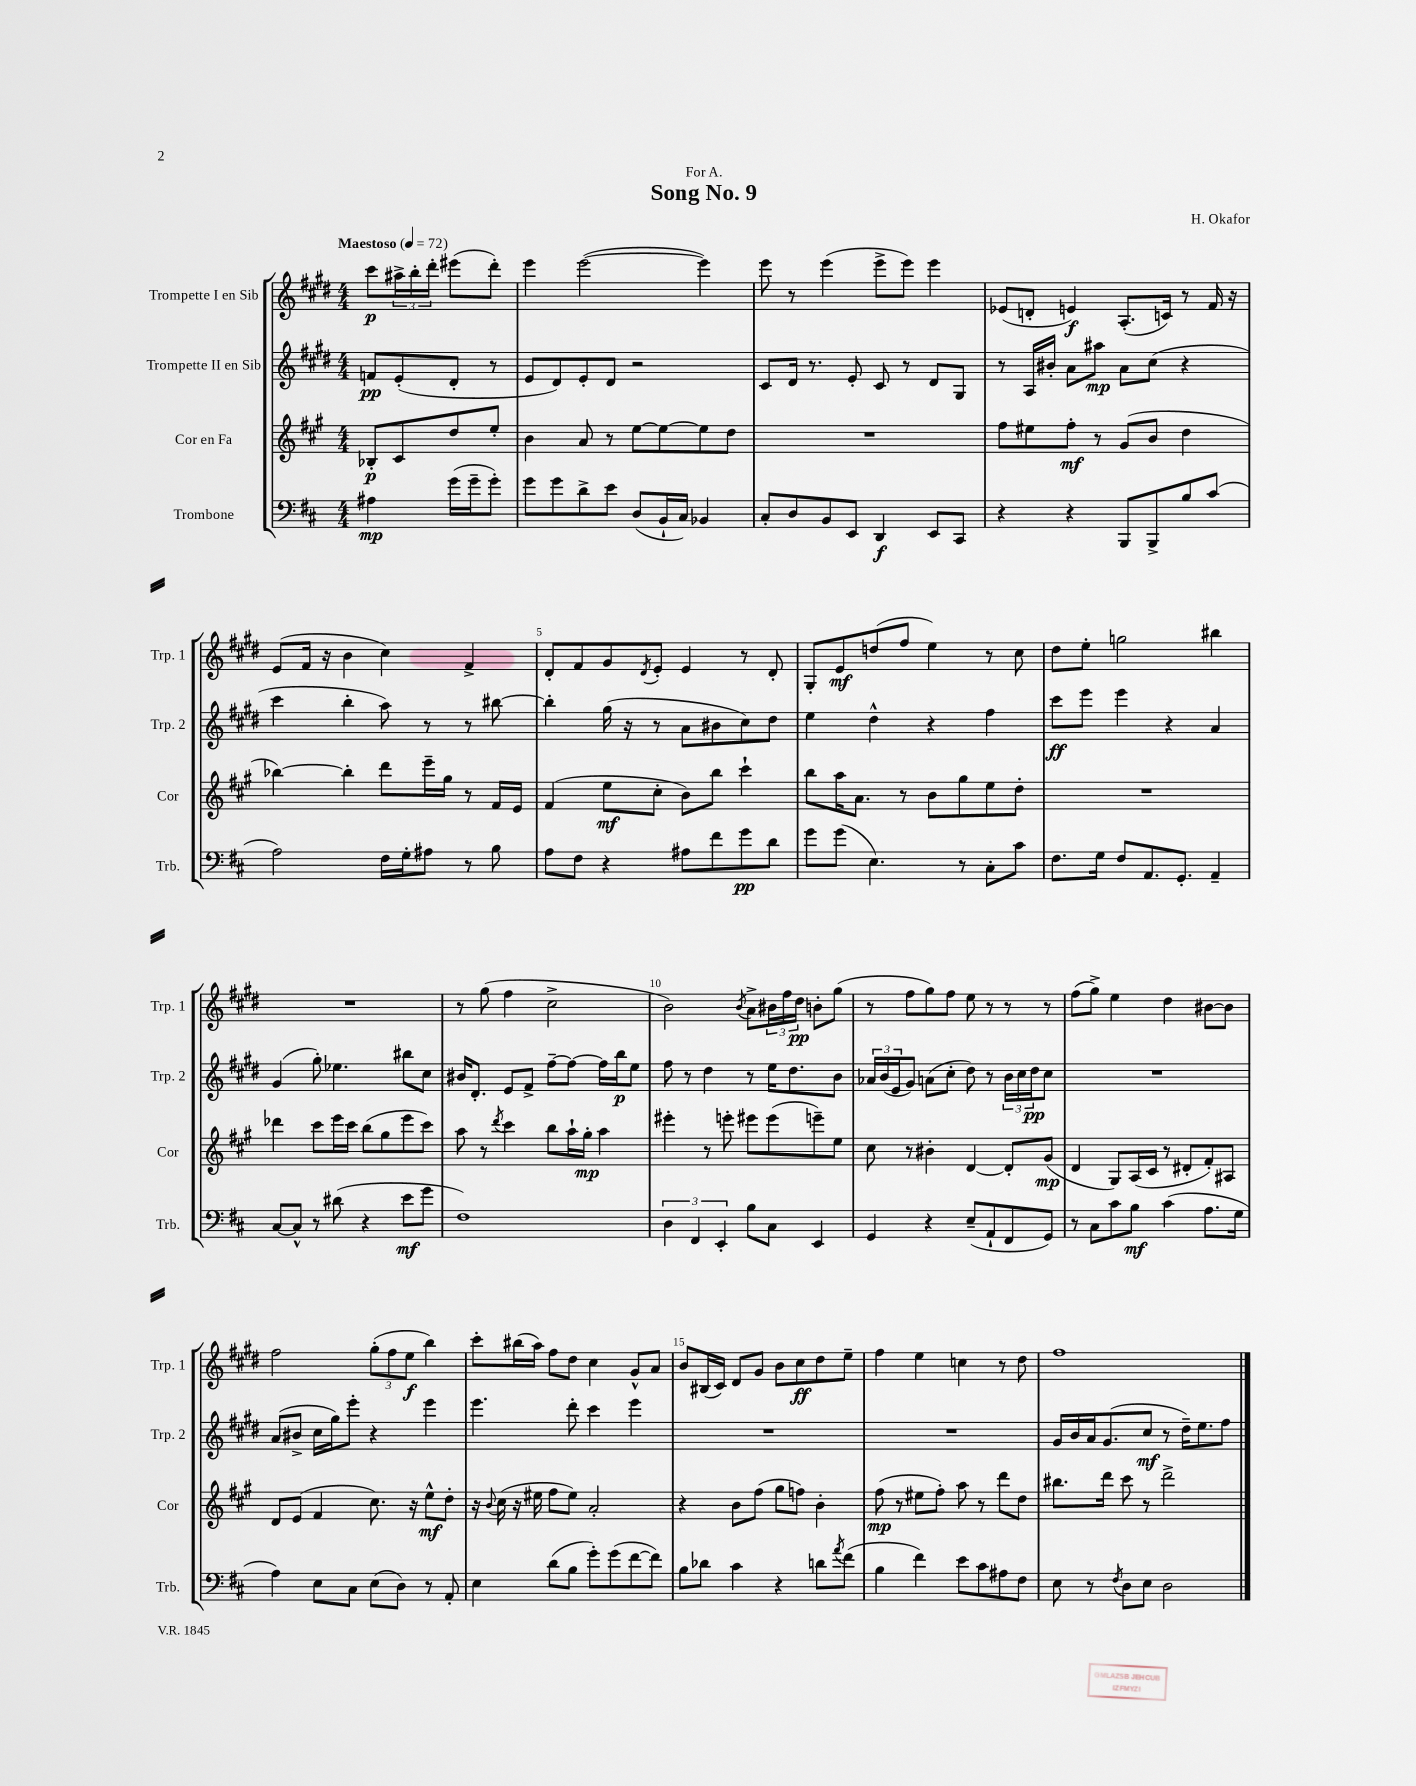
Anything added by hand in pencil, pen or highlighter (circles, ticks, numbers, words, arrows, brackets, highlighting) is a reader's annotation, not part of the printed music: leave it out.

**kern	**dynam	**kern	**dynam	**kern	**dynam	**kern	**dynam
*part4	*part4	*part3	*part3	*part2	*part2	*part1	*part1
*staff4	*staff4	*staff3	*staff3	*staff2	*staff2	*staff1	*staff1
*I"Trombone	*	*I"Cor en Fa	*	*I"Trompette II en Sib	*	*I"Trompette I en Sib	*
*I'Trb.	*	*I'Cor	*	*I'Trp. 2	*	*I'Trp. 1	*
*clefF4	*	*clefG2	*	*clefG2	*	*clefG2	*
*k[f#c#]	*	*k[f#c#g#]	*	*k[f#c#g#d#]	*	*k[f#c#g#d#]	*
*M4/4	*	*M4/4	*	*M4/4	*	*M4/4	*
*MM72	*	*MM72	*	*MM72	*	*MM72	*
=	=	=	=	=	=	=	=
!	!	!	!	!	!	!LO:TX:a:B:t=Maestoso	!
4A#X\	mp	8B-X'/L	p	8fn/L	pp	8ccc#\L	p
.	.	8c#/	.	(8e'/	.	24aa#X^\L	.
.	.	.	.	.	.	24bb'\	.
.	.	.	.	.	.	24ddd#'\JJ	.
(16g\LL	.	8dd/	.	8d#'/J	.	(8eee#X\L	.
16g~\J	.	.	.	.	.	.	.
8g'\J)	.	8ee'/J	.	8r	.	8ddd#'\J)	.
=1	=1	=1	=1	=1	=1	=1	=1
8g\L	.	4b\	.	8e/L	.	4eee\	.
8g\	.	.	.	8d#/)	.	.	.
8d^\	.	8a/	.	8e'/	.	([2eee\	.
8e\J	.	8r	.	8d#/J	.	.	.
(8D/L	.	[8ee\L	.	2r	.	.	.
16BB`/L	.	8ee\_	.	.	.	.	.
16C#/JJ)	.	.	.	.	.	.	.
4BB-X/	.	8ee\]	.	.	.	4eee\])	.
.	.	8dd\J	.	.	.	.	.
=2	=2	=2	=2	=2	=2	=2	=2
8C#'/L	.	1r	.	8c#/L	.	8eee\	.
8D/	.	.	.	16d#/Jk	.	8r	.
.	.	.	.	8.r	.	.	.
8BB/	.	.	.	.	.	(4eee\	.
8EE/J	.	.	.	8e'/	.	.	.
4DD/	f	.	.	8c#/	.	8eee^\L	.
.	.	.	.	8r	.	8eee\J)	.
8EE/L	.	.	.	8d#/L	.	4eee\	.
8CC#/J	.	.	.	8G#/J	.	.	.
=3	=3	=3	=3	=3	=3	=3	=3
4r	.	8ff#\L	.	8r	.	(8e-X/L	.
.	.	8ee#X\	.	16A/LL	.	8dn'/J	.
.	.	.	.	16b#X'/JJ	.	.	.
4r	.	8ff#'\J	mf	8a\L	.	4en/)	f
.	.	8r	.	8aa#X\J	mp	.	.
8BBB/L	.	(8g#/L	.	8a\L	.	(8.A'/L	.
8BBB^/	.	8b/J	.	(8cc#\J	.	.	.
.	.	.	.	.	.	16cn/Jk)	.
8B/	.	4dd\	.	4r	.	8r	.
(8c#/J	.	.	.	.	.	16f#/	.
.	.	.	.	.	.	16r	.
!!LO:LB:g=z
=4	=4	=4	=4	=4	=4	=4	=4
2A\)	.	[4bb-X\)	.	4ccc#\	.	(8e/L	.
.	.	.	.	.	.	16f#/Jk	.
.	.	.	.	.	.	16r	.
.	.	4bb-'\]	.	4bb'\	.	4b\	.
16F#\LL	.	8ddd\L	.	8aa\)	.	4cc#\)	.
16G'\J	.	.	.	.	.	.	.
8A#X\J	.	16eee~\L	.	8r	.	.	.
.	.	16gg#\JJ	.	.	.	.	.
8r	.	8r	.	8r	.	4f#^/	.
8B\	.	16f#/LL	.	[8bb#X\	.	.	.
.	.	16e/JJ	.	.	.	.	.
=5	=5	=5	=5	=5	=5	=5	=5
8A\L	.	(4f#/	.	4bb#'\]	.	8d#'/L	.
8F#\J	.	.	.	.	.	8f#/	.
4r	.	8ee\L	mf	(16gg#\	.	8g#/	.
.	.	.	.	16r	.	.	.
.	.	.	.	.	.	8qd#/	.
.	.	8cc#'\J	.	8r	.	8e'/J	.
8A#X\L	.	8b\L)	.	8a\L	.	4e/	.
8f#\	.	8bb\J	.	8b#X\	.	.	.
8g\	pp	4ccc#`\	.	8cc#\)	.	8r	.
8d\J	.	.	.	8dd#\J	.	8d#'/	.
=6	=6	=6	=6	=6	=6	=6	=6
8g\L	.	8bb\L	.	4ee\	.	8G#'/L	.
(8g\J	.	16aa\K	.	.	.	8e/	mf
.	.	8.a\J	.	.	.	.	.
4.E\)	.	.	.	4dd#^^\	.	(8ddn/	.
.	.	8r	.	.	.	8ff#/J	.
.	.	8b\L	.	4r	.	4ee\)	.
8r	.	8gg#\	.	.	.	.	.
8C#'\L	.	8ee\	.	4ff#\	.	8r	.
8c#\J	.	8dd'\J	.	.	.	8cc#\	.
=7	=7	=7	=7	=7	=7	=7	=7
8.F#\L	.	1r	.	8ccc#\L	ff	8dd#\L	.
.	.	.	.	8eee\J	.	8ee'\J	.
16G\Jk	.	.	.	.	.	.	.
8F#/L	.	.	.	4eee\	.	2ggn\	.
8.AA/	.	.	.	.	.	.	.
.	.	.	.	4r	.	.	.
8.GG'/J	.	.	.	.	.	.	.
4AA~/	.	.	.	4a/	.	4bb#X\	.
!!LO:LB:g=z
=8	=8	=8	=8	=8	=8	=8	=8
[8C#/L	.	4ddd-X\	.	(4g#/	.	1r	.
8C#^^/J]	.	.	.	.	.	.	.
8r	.	8ccc#\L	.	8gg#'\)	.	.	.
(8d#X\	.	16eee\L	.	4.ee-X\	.	.	.
.	.	16ccc#\JJ	.	.	.	.	.
4r	.	(8bb\L	.	.	.	.	.
.	.	8gg#\	.	.	.	.	.
8e\L	mf	8eee\	.	8bb#X\L	.	.	.
8g\J	.	8ccc#\J)	.	8cc#\J	.	.	.
=9	=9	=9	=9	=9	=9	=9	=9
1F#)	.	8aa\	.	16b#X/KL	.	8r	.
.	.	.	.	8.d#'/J	.	.	.
.	.	8r	.	.	.	(8gg#\	.
.	.	8qddd/	.	.	.	.	.
.	.	4ccc#\	.	8e/L	.	4ff#\	.
.	.	.	.	8f#^/J	.	.	.
.	.	8bb\L	.	[8ff#~\L	.	2cc#^\	.
.	.	16aa`\L	.	8ff#\J_	.	.	.
.	.	16gg#'\JJ	mp	.	.	.	.
.	.	4aa\	.	16ff#\LL]	.	.	.
.	.	.	.	16bb\J	p	.	.
.	.	.	.	8ee\J	.	.	.
=10	=10	=10	=10	=10	=10	=10	=10
6D\	.	4eee#X'\	.	8ff#\	.	2b\)	.
.	.	.	.	8r	.	.	.
6FF#/	.	.	.	.	.	.	.
.	.	8r	.	4dd#\	.	.	.
6EE'/	.	.	.	.	.	.	.
.	.	8eeen'\	.	.	.	.	.
.	.	.	.	.	.	8qb/	.
8B\L	.	8eee#X\L	.	8r	.	8a^\L	.
8C#\J	.	(8eee#\	.	16ee\KL	.	24b#X\L	.
.	.	.	.	.	.	24ff#\	.
.	.	.	.	8.dd#\	.	.	.
.	.	.	.	.	.	24dd#\JJ	pp
4EE/	.	8eeen~\)	.	.	.	8bn'\L	.
.	.	8ee\J	.	8b\J	.	(8gg#\J	.
=11	=11	=11	=11	=11	=11	=11	=11
4GG/	.	8cc#\	.	24a-X/LL	.	8r	.
.	.	.	.	(24b/	.	.	.
.	.	.	.	24e/J	.	.	.
.	.	8r	.	8g#/J)	.	8ff#\L	.
4r	.	4b#X'\	.	(8an\L	.	8gg#\)	.
.	.	.	.	8cc#'\J	.	8ff#\J	.
(8E~/L	.	[4d/	.	8dd#\)	.	8ee\	.
8AA`/	.	.	.	8r	.	8r	.
8FF#/	.	8d'/L]	.	24b\LL	.	8r	.
.	.	.	.	24cc#\	.	.	.
.	.	.	.	24dd#\J	pp	.	.
8GG/J)	.	(8g#/J	mp	8cc#\J	.	8r	.
=12	=12	=12	=12	=12	=12	=12	=12
8r	.	4d/	.	1r	.	(8ff#\L	.
8C#\L	.	.	.	.	.	8gg#^\J)	.
8c#\	.	8G#/L)	.	.	.	4ee\	.
8B\J	mf	(16A/L	.	.	.	.	.
.	.	16c#/JJ	.	.	.	.	.
(4c#\	.	8r	.	.	.	4dd#\	.
.	.	8d#X'/L	.	.	.	.	.
8.A\L	.	8f#'/)	.	.	.	[8b#X\L	.
.	.	8A#X/J	.	.	.	8b#\J]	.
16G\Jk	.	.	.	.	.	.	.
!!LO:LB:g=z
=13	=13	=13	=13	=13	=13	=13	=13
4A\)	.	8d/L	.	(8a/L	.	2ff#\	.
.	.	(8e/J	.	8b#X^/J	.	.	.
8E\L	.	4f#/	.	16cc#\LL	.	.	.
.	.	.	.	16gg#\J)	.	.	.
8C#\J	.	.	.	8eee'\J	.	.	.
(8E\L	.	8.cc#\)	.	4r	.	(12gg#'\L	.
.	.	.	.	.	.	12ff#\	.
8D\J)	.	.	.	.	.	.	.
.	.	.	.	.	.	12ee\J	f
.	.	16r	.	.	.	.	.
8r	.	8ee^^\L	mf	4eee\	.	4bb\)	.
8AA'/	.	8dd'\J	.	.	.	.	.
=14	=14	=14	=14	=14	=14	=14	=14
4E\	.	16r	.	4.eee\	.	8ccc#'\L	.
.	.	8qqb/	.	.	.	.	.
.	.	(16cc#\	.	.	.	.	.
.	.	16r	.	.	.	(16bb#X\L	.
.	.	16ee#X\	.	.	.	16aa\JJ)	.
(8d\L	.	8ff#\L	.	.	.	8ff#\L	.
8B\J	.	8ee#\J)	.	8ddd#'\	.	8dd#\J	.
8g'\L)	.	2a'/	.	4ccc#\	.	4cc#\	.
(8g\	.	.	.	.	.	.	.
[8f#\	.	.	.	4eee\	.	8g#^^/L	.
8f#\J])	.	.	.	.	.	8a/J	.
=15	=15	=15	=15	=15	=15	=15	=15
8B\L	.	4r	.	1r	.	8b/L	.
8d-X\J	.	.	.	.	.	(16B#X/L	.
.	.	.	.	.	.	16c#/JJ)	.
4c#\	.	8b\L	.	.	.	8d#/L	.
.	.	(8ff#\J	.	.	.	8g#/J	.
4r	.	8gg#\L	.	.	.	8b\L	.
.	.	8ffn\J)	.	.	.	8cc#\	ff
8dn\L	.	4b'\	.	.	.	8dd#\	.
8qa/	.	.	.	.	.	.	.
(8f#\J	.	.	.	.	.	8ee~\J	.
=16	=16	=16	=16	=16	=16	=16	=16
4B\	.	(8ff#\	mp	1r	.	4ff#\	.
.	.	8r	.	.	.	.	.
4f#\)	.	8ee#X\L	.	.	.	4ee\	.
.	.	8ff#'\J)	.	.	.	.	.
8e\L	.	8aa\	.	.	.	4ccn\	.
8c#\	.	8r	.	.	.	.	.
8A#X\	.	8ddd\L	.	.	.	8r	.
8F#\J	.	8dd\J	.	.	.	8dd#\	.
=17	=17	=17	=17	=17	=17	=17	=17
8E\	.	8.bb#X\L	.	16g#/LL	.	1ff#	.
.	.	.	.	16b/	.	.	.
8r	.	.	.	16a/J	.	.	.
.	.	16ddd\Jk	.	(8.g#/	.	.	.
8qF#/	.	.	.	.	.	.	.
8D\L	.	8ccc#\	.	.	.	.	.
8E\J	.	8r	.	8cc#/J	mf	.	.
2D\	.	2ddd^\	.	8r	.	.	.
.	.	.	.	16dd#~\KL)	.	.	.
.	.	.	.	8.ee\	.	.	.
.	.	.	.	8ff#\J	.	.	.
==	==	==	==	==	==	==	==
*-	*-	*-	*-	*-	*-	*-	*-
